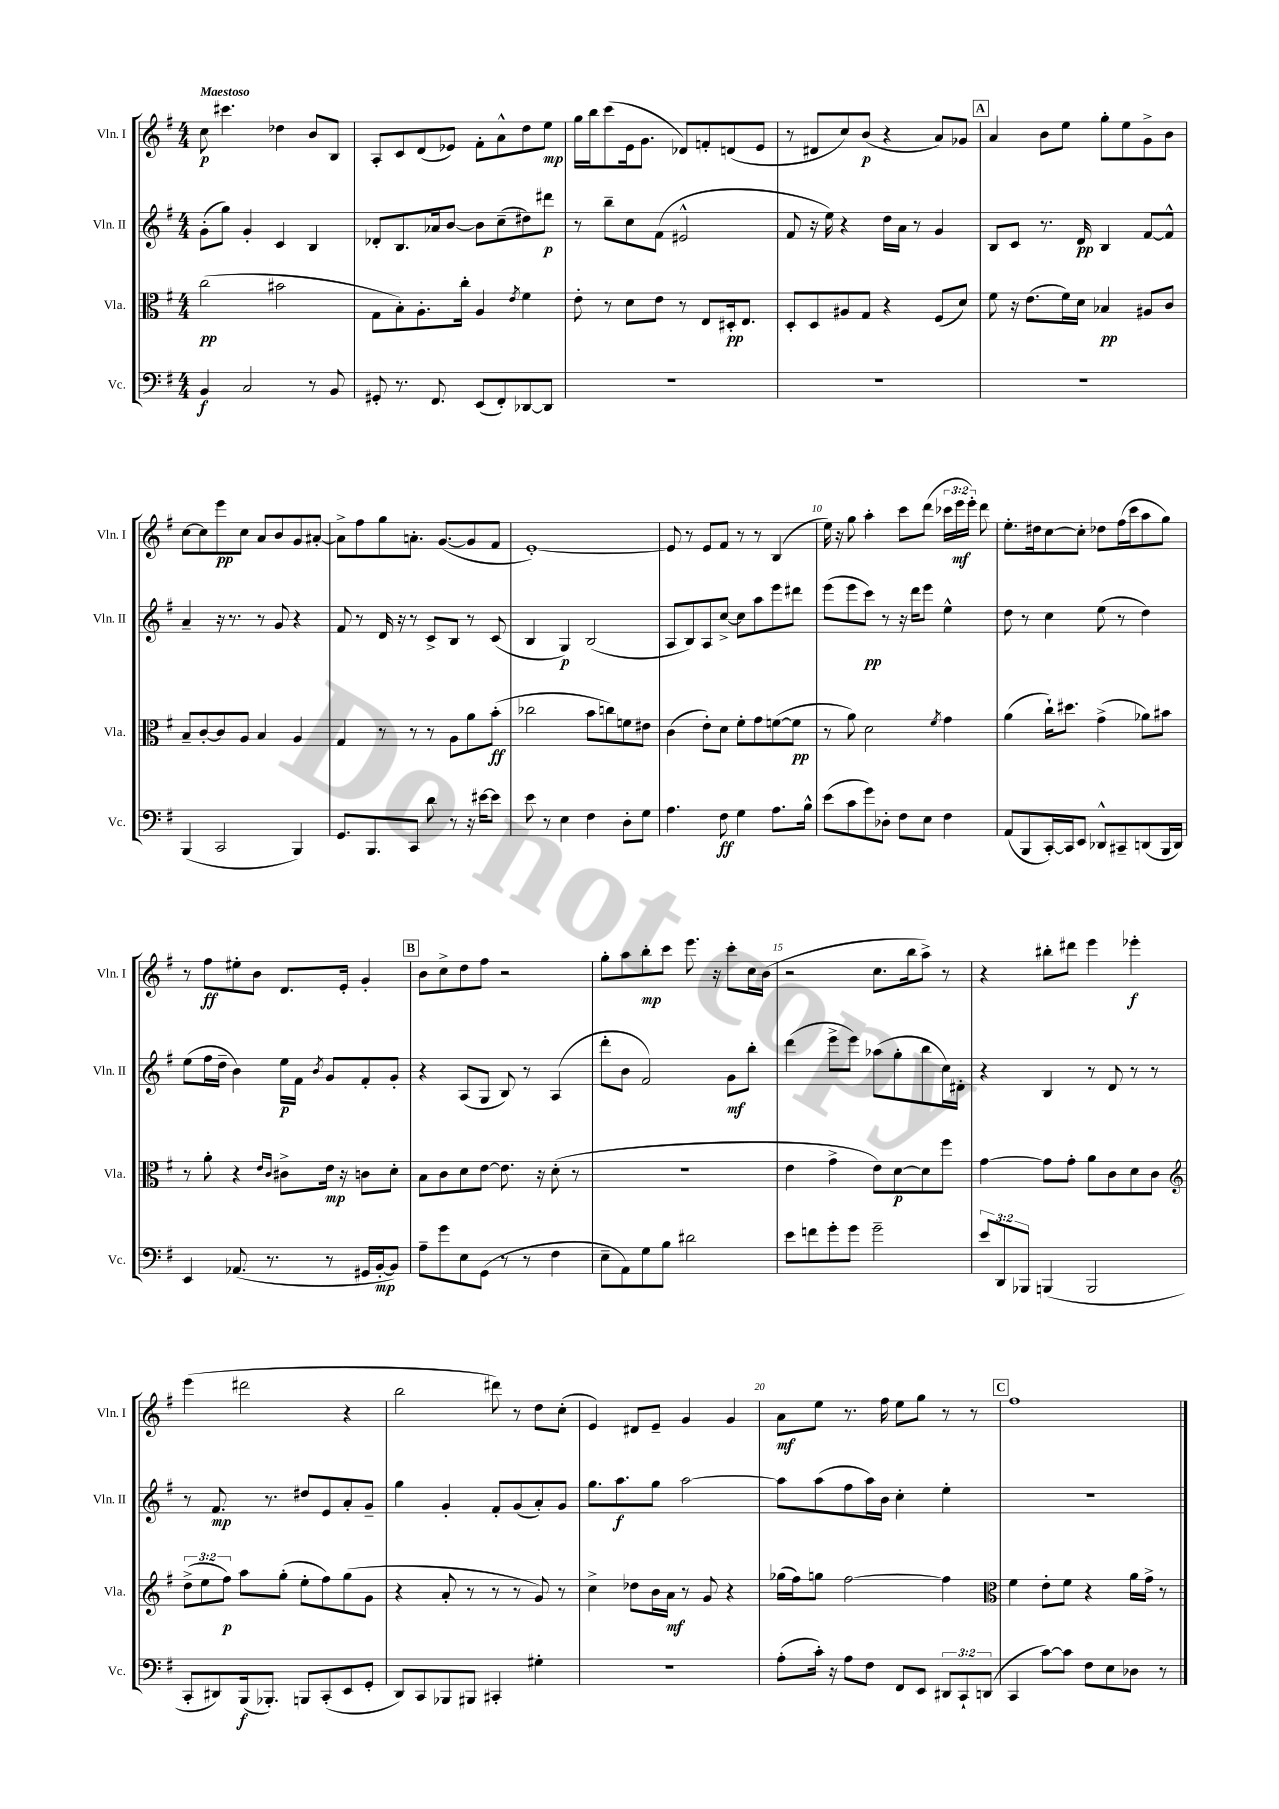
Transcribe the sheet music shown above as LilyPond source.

<<
\new StaffGroup <<
\new Staff = "s0" \with { instrumentName = "Vln. I" shortInstrumentName = "Vln. I" } {
    \clef treble \key g \major \numericTimeSignature \time 4/4 \override Staff.TupletNumber.text = #tuplet-number::calc-fraction-text \tempo "Maestoso"
    \autoBeamOff c''8\p cis'''4. des''4 b'8[ b8] |
    a8[-. c'8 d'8( ees'8]) fis'8[-. a'8-^ d''8 e''8]\mp |
    g''16[ b''16 c'''8( e'16 g'8.] des'8[) f'8-. d'8( e'8] |
    r8 dis'8[ c''8) b'8]\p( r4 a'8[) ges'8] |
    \mark \markup { \box "A" } a'4 b'8[ e''8] g''8[-. e''8 g'8-> b'8] |
    c''8[~ c''8 e'''8\pp c''8] a'8[ b'8 g'8 ais'8]~-. |
    ais'8[-> fis''8 g''8 a'8.]-. g'8.[~( g'8 fis'8] |
    e'1~-.) |
    e'8 r8 e'8[ fis'8] r8 r8 b4( |
    e''16) r16 g''8 a''4-. c'''8[ d'''8]( \tuplet 3/2 { ces'''16[ e'''16\mf e'''16]-.) } d'''8 |
    e''8.[-. dis''16 c''8~ c''8]-. des''8[ fis''16( c'''16 a''8 g''8]) |
    r8 fis''8[\ff eis''8-. b'8] d'8.[ e'16]-. g'4-. |
    \mark \markup { \box "B" } b'8[ c''8-> d''8 fis''8] r2 |
    g''8[-. a''8 b''8-.\mp c'''8] e'''8. r16 c'''8[-. c''16 b'16]( |
    r2 c''8.[ b''16 a''8]->) r8 |
    r4 bis''8[-. dis'''8] e'''4 ees'''4-.\f |
    e'''4( dis'''2 r4 |
    b''2 dis'''8) r8 d''8[ c''8]-.( |
    e'4) dis'8[ e'8]-- g'4 g'4 |
    a'8[\mf e''8] r8. fis''16 e''8[ g''8] r8 r8 |
    \mark \markup { \box "C" } fis''1 \bar "|." |
}
\new Staff = "s1" \with { instrumentName = "Vln. II" shortInstrumentName = "Vln. II" } {
    \clef treble \key g \major \numericTimeSignature \time 4/4
    \autoBeamOff g'8[-.( g''8]) g'4-. c'4 b4 |
    des'8[-. b8. aes'16 b'8]~ b'8[ c''8--( dis''8) dis'''8]\p |
    r8 b''8[-- c''8 fis'8]( eis'2-^ |
    fis'8 r16 e''16) r4 d''16[ a'16] r8 g'4 |
    \mark \markup { \box "A" } b8[ c'8] r8. d'16\pp b4 fis'8[~ fis'8]-^ |
    a'4-- r16 r8. r8 g'8 r4 |
    fis'8 r8 d'16 r16 r8 c'8[-> b8] r8 c'8( |
    b4 g4\p) b2( |
    a8[ b8) a8 c''8]~-> c''8[ a''8 e'''8 dis'''8] |
    e'''8[( e'''8 c'''8]\pp) r8 r16 d'''16[ e'''8] e''4-^ |
    d''8 r8 c''4 e''8( r8 d''4) |
    e''8[( fis''16 d''16]-- b'4) e''16[\p fis'16] \acciaccatura { b'8 } g'8[ fis'8-. g'8]-. |
    \mark \markup { \box "B" } r4 a8[( g8] b8) r8 a4( |
    d'''8[-. b'8] fis'2) g'8[\mf b''8]-. |
    d'''4( e'''8[-> e'''8]) aes''8[( g''8-. b''8 c''16) dis'16]-. |
    r4 b4 r8 d'8 r8 r8 |
    r8 fis'8.\mp r8. dis''8[ e'8 a'8-. g'8]-- |
    g''4 g'4-. fis'8[-. g'8( a'8-.) g'8] |
    g''8.[ a''8.\f g''8] a''2~ |
    a''8[ a''8( fis''8 a''16) b'16] c''4-. e''4-. |
    \mark \markup { \box "C" } R1 \bar "|." |
}
\new Staff = "s2" \with { instrumentName = "Vla." shortInstrumentName = "Vla." } {
    \clef alto \key g \major \numericTimeSignature \time 4/4 \override Staff.TupletNumber.text = #tuplet-number::calc-fraction-text
    \autoBeamOff c''2\pp( bis'2 |
    g8[ b8-.) a8.-. c''16]-. a4 \acciaccatura { e'8 } fis'4 |
    e'8-. r8 d'8[ e'8] r8 e8[ dis16-.\pp e8.] |
    d8[-. d8 ais8 g8] r4 fis8[( d'8]) |
    \mark \markup { \box "A" } fis'8 r16 e'8.[( fis'16) d'16] bes4\pp ais8[ c'8] |
    b8[-- c'8~-. c'8 a8] b4 a4 |
    g4 r8 r8 r8 a8[ a'8 b'8]-.\ff( |
    ces''2 b'8[ c''8) f'8 eis'8] |
    c'4( e'8[-.) d'8] fis'8[-. g'8 f'8~( f'8]\pp |
    r8 a'8) d'2 \acciaccatura { fis'8 } g'4 |
    a'4( c''16[-!) dis''8.] g'4->( aes'8[) bis'8] |
    r8 a'8-. r4 \grace { e'16[ c'16] } cis'8[-> e'16]\mp r16 c'8[ d'8]-. |
    \mark \markup { \box "B" } b8[ c'8 d'8 e'8]~ e'8. r16 d'8-.( r8 |
    r1 |
    e'4 g'4-> e'8[) d'8~\p d'8 fis''8] |
    g'4~ g'8[ g'8]-. a'8[ c'8 d'8 c'8] |
    \clef treble \tuplet 3/2 { d''8[->( e''8 fis''8]\p) } a''8[ g''8]-.( e''8[-. fis''8) g''8( g'8] |
    r4 a'8-. r8 r8 r8 g'8) r8 |
    c''4-> des''8[ b'16 a'16]\mf r8 g'8 r4 |
    ges''16[( fis''16) g''8] fis''2~ fis''4 |
    \mark \markup { \box "C" } \clef alto fis'4 e'8[-. fis'8] r4 a'16[ g'16]-> r8 \bar "|." |
}
\new Staff = "s3" \with { instrumentName = "Vc." shortInstrumentName = "Vc." } {
    \clef bass \key g \major \numericTimeSignature \time 4/4 \override Staff.TupletNumber.text = #tuplet-number::calc-fraction-text
    \autoBeamOff b,4\f c2 r8 b,8 |
    gis,8-. r8. fis,8. e,8[( fis,8-.) des,8~ des,8] |
    R1 |
    R1 |
    \mark \markup { \box "A" } R1 |
    b,,4( c,2 b,,4) |
    g,8.[ b,,8. c,8] d'8 r8 r16 eis'16[~ eis'8] |
    e'8 r8 e4 fis4 d8[-. g8] |
    a4. fis8\ff g4 a8.[ b16]-^ |
    e'8[( c'8 g'8) des8]-. fis8[ e8] fis4 |
    a,8[( b,,8 c,16~-.) c,16 e,8] des,8[-^ cis,8-- d,8( b,,16 d,16]) |
    e,4 aes,8.( r8. r8 gis,16[ b,16~-.\mp b,8]) |
    \mark \markup { \box "B" } a8[-- g'8 e8 g,8]( r8 r8 fis4 |
    e8[-- a,8) g8 b8] dis'2 |
    e'8[ f'8 g'8-. g'8] g'2-- |
    \tuplet 3/2 { e'8[ d,8 bes,,8] } b,,4( b,,2 |
    c,8[-. dis,8) b,,16\f( bes,,8.]-.) b,,8[ c,8-.( e,8 g,8]-. |
    d,8[) c,8 bes,,8 bis,,8] cis,4-. gis4-. |
    r1 |
    a8[-.( c'16]-.) r16 a8[ fis8] fis,8[ e,8] \tuplet 3/2 { dis,8[ c,8-! d,8]( } |
    \mark \markup { \box "C" } c,4 c'8[~) c'8] fis8[ e8 des8] r8 \bar "|." |
}
>>
>>
\layout { \context { \Score \override BarNumber.break-visibility = ##(#f #t #t) barNumberVisibility = #(every-nth-bar-number-visible 5) } }
